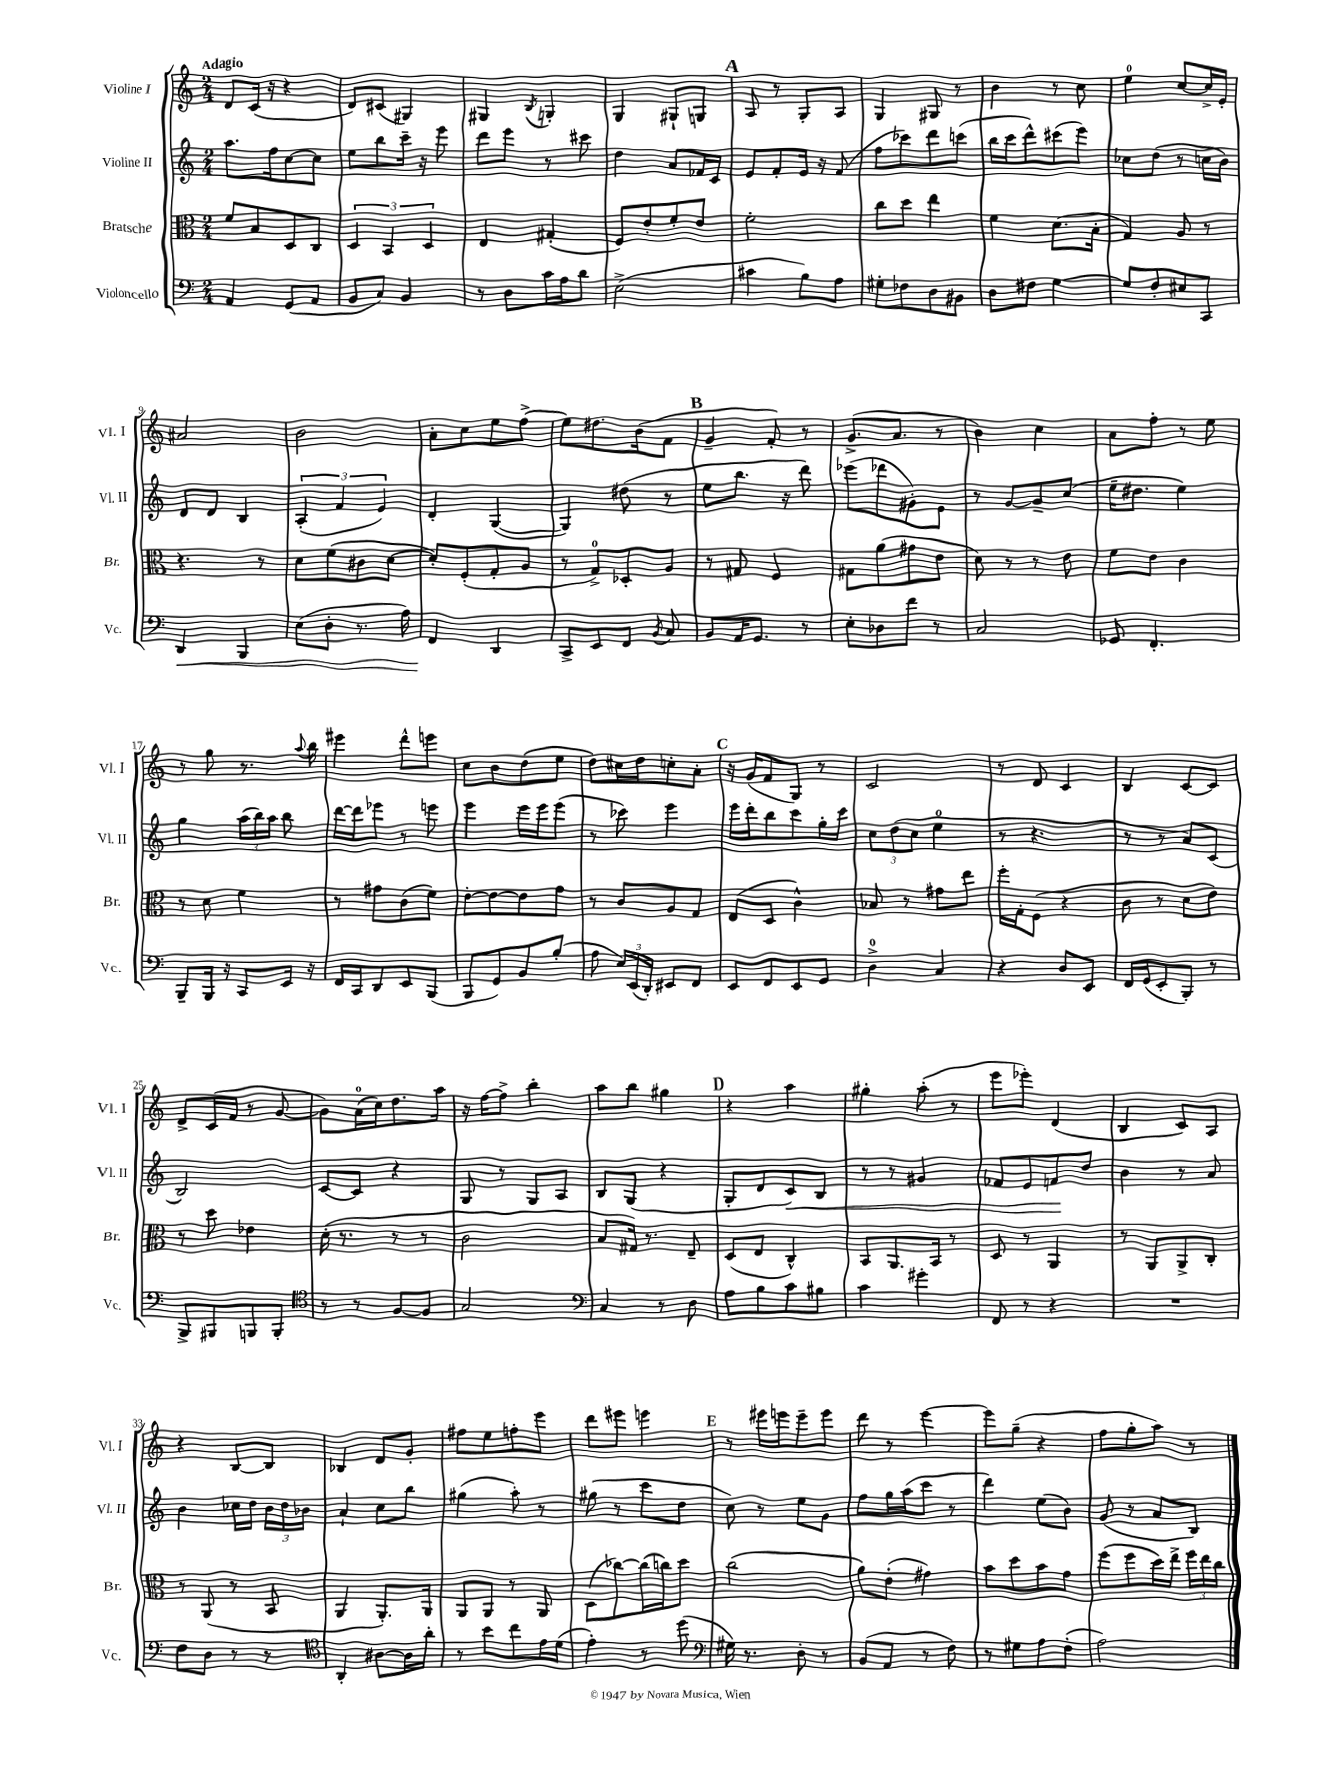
<<
\new StaffGroup <<
\new Staff = "s0" \with { instrumentName = "Violine I" shortInstrumentName = "Vl. I" } {
    \clef treble \key c \major \numericTimeSignature \time 2/4 \tempo "Adagio"
    \autoBeamOff d'8[ c'16]( r16 r4 |
    d'8[) cis'8]( gis4) |
    gis4 \acciaccatura { b8 } g4-. |
    g4 gis8[-! g8] |
    \mark \markup { \bold "A" } a8 r8 g8[-. a8] |
    g4 gis8 r8 |
    b'4 r8 c''8 |
    e''4-0 c''8[~ c''16-> e'16]-. |
    ais'2 |
    b'2 |
    a'8[-. c''8 e''8 f''8]->( |
    e''8[) dis''8. b'16( f'8] |
    \mark \markup { \bold "B" } g'4-- f'8-.) r8 |
    g'8.[->( a'8.] r8 |
    b'4) c''4 |
    a'8[ f''8]-. r8 e''8 |
    r8 g''8 r8. \appoggiatura { a''8 } b''16 |
    eis'''4 d'''8[-^ e'''8] |
    c''8[ b'8 d''8( e''8] |
    d''8[) cis''16 d''16 c''8-. a'8]-. |
    \mark \markup { \bold "C" } r16 g'16[( f'8 g8]) r8 |
    c'2 |
    r8 d'8 c'4 |
    b4 c'8[~ c'8] |
    d'8[-> c'16( f'16] r8 g'8~ |
    g'8[) a'16-0( c''16) d''8. a''16] |
    r16 f''16[~ f''8]-> b''4-. |
    a''8[ b''8] gis''4 |
    \mark \markup { \bold "D" } r4 a''4 |
    gis''4-. a''8-.( r8 |
    e'''8[ ees'''8]-.) d'4( |
    b4 c'8[) a8] |
    r4 b8[~ b8] |
    bes4 d'8[ g'8]-. |
    fis''8[ e''8 f''8-. e'''8] |
    d'''8[ eis'''8] e'''4 |
    \mark \markup { \bold "E" } r8 eis'''16[ e'''16 e'''8-- e'''8] |
    d'''8 r8 e'''4~ |
    e'''8[ g''8]--( r4 |
    f''8[ g''8-. a''8]) r8 \bar "|." |
}
\new Staff = "s1" \with { instrumentName = "Violine II" shortInstrumentName = "Vl. II" } {
    \clef treble \key c \major \numericTimeSignature \time 2/4
    \autoBeamOff a''8.[ f''16 c''8~ c''8] |
    e''8[ b''8 c'''16]-- r16 e'''8 |
    d'''8[ e'''8] r8 cis'''8 |
    d''4 a'8[ fes'16 c'16] |
    \mark \markup { \bold "A" } e'8[ f'8-. e'16] r16 f'8( |
    f''8[ ces'''8) d'''8 c'''8]( |
    b''16[ c'''16 d'''8-^) cis'''8( e'''8]) |
    ces''8[ d''8]( r8 c''16[ b'16]) |
    d'8[ d'8] b4 |
    \tuplet 3/2 { a4-.( f'4 e'4) } |
    d'4-. g4~( |
    g4) dis''8( r8 |
    \mark \markup { \bold "B" } e''8[ b''8.] r16 d'''8) |
    ees'''8[( des'''8 gis'8-.) e'8] |
    r8 g'8[~ g'8-- c''8]( |
    e''16[-- dis''8.] e''4) |
    g''4 \tuplet 3/2 { a''16[( b''16) a''16] } b''8 |
    d'''16[~ d'''16 ees'''8] r8 e'''8 |
    e'''4 e'''16[ e'''16 e'''8]( |
    r8 ces'''8) e'''4 |
    \mark \markup { \bold "C" } e'''16[ d'''16-. b''8 c'''8 g''16-. c'''16] |
    \tuplet 3/2 { c''8[ d''8( c''8] } e''4-0 |
    r8 r4. |
    r8 r8 a'8[) c'8]( |
    b2) |
    c'8[~ c'8] r4 |
    g8 r8 g8[ a8] |
    b8[ g8]( r4 |
    \mark \markup { \bold "D" } g8[-. d'8 c'8\<) b8] |
    r8 r8 gis'4 |
    fes'8[ e'8 f'8\! d''8] |
    b'4 r8 a'8 |
    b'4 ces''16[ d''16] \tuplet 3/2 { b'16[ d''16 bes'16] } |
    a'4-! c''8[ b''8] |
    gis''4( a''8-.) r8 |
    gis''8( r8 c'''8[ d''8] |
    \mark \markup { \bold "E" } c''8) r8 e''8[ g'8] |
    f''8[ g''16 a''16( c'''8] r8 |
    d'''4) e''8[( b'8]) |
    g'8( r8 a'8[ b8]) \bar "|." |
}
\new Staff = "s2" \with { instrumentName = "Bratsche" shortInstrumentName = "Br." } {
    \clef alto \key c \major \numericTimeSignature \time 2/4
    \autoBeamOff f'8[ b8 d8 c8] |
    \tuplet 3/2 { d4 b,4 d4 } |
    e4 gis4-.( |
    f8[) e'8-. f'8-. e'8] |
    \mark \markup { \bold "A" } f'2-. |
    c''8[ d''8] e''4 |
    f'4 d'8.[( b16]-. |
    g4) a8 r8 |
    r4. r8 |
    d'8[ f'8( cis'8 d'8]~ |
    d'8[-.) f8-.( g8-. a8] |
    r8 g8[-0->) des8-. a8] |
    \mark \markup { \bold "B" } r8 gis8 f4 |
    gis8[ a'8( gis'8 e'8] |
    d'8) r8 r8 e'8 |
    f'8[ e'8] c'4 |
    r8 d'8 f'4 |
    r8 gis'8[ c'8( f'8]) |
    e'8[~-. e'8~ e'8 g'8] |
    r8 c'8[ a8 g8] |
    \mark \markup { \bold "C" } e8[( d8] c'4-^) |
    bes8 r8 gis'8[ e''8] |
    f''16[-. g16-. f8]( r4 |
    c'8 r8 d'8[ e'8]) |
    r8 d''8 ees'4 |
    d'16-.( r8. r8 r8 |
    c'2 |
    b8[ gis16]) r8. e8-- |
    \mark \markup { \bold "D" } d8[( e8] c4-^) |
    b,8[ a,8. b,16] r8 |
    d8 r8 a,4 |
    r8 a,8[ a,8-> c8]-. |
    r8 a,8( r8 b,8 |
    a,4 a,8.[-.) a,16] |
    a,8[ a,8] r8 a,8 |
    d8[( ces''8~) ces''16( c''16) d''8] |
    \mark \markup { \bold "E" } c''2( |
    a'8[) e'8]-.( gis'4) |
    b'8[ d''8 b'8 g'8] |
    f''8[( f''8 d''16) e''16]-> \tuplet 3/2 { f''16[ e''16 c''16] } \bar "|." |
}
\new Staff = "s3" \with { instrumentName = "Violoncello" shortInstrumentName = "Vc." } {
    \clef bass \key c \major \numericTimeSignature \time 2/4
    \autoBeamOff a,4 g,8[( a,8] |
    b,8[ c8]) b,4 |
    r8 d8[ c'16 a16 d'8] |
    e2->( |
    \mark \markup { \bold "A" } cis'4 b8[) a8] |
    gis8[-. fes8 d8 bis,8] |
    d8[ fis8] g4~ |
    g8[ f8-. eis8 c,8] |
    d,4\< b,,4 |
    e8[( d8]-. r8. a16) |
    f,4\! d,4 |
    c,8[-> e,8 f,8] \acciaccatura { b,8 } c8 |
    \mark \markup { \bold "B" } b,8[ a,16 g,8.] r8 |
    e8[-. des8 f'8] r8 |
    c2 |
    ges,8 f,4.-. |
    b,,8[-- b,,16] r16 c,8[ e,16] r16 |
    f,16[ c,16 d,8 e,8 b,,8]( |
    b,,8[ g,8) b,8 b8]-.( |
    a8 \tuplet 3/2 { e16[) e,16( d,16]-.) } eis,8[ f,8] |
    \mark \markup { \bold "C" } e,8[ f,8 e,8 g,8] |
    d4-0-> c4 |
    r4 d8[ e,8] |
    f,16[ g,16( e,8-. b,,8]-.) r8 |
    b,,8[-> bis,,8 b,,8 b,,8]-. |
    \clef tenor r8 r8 f8[~ f8] |
    g2 |
    \clef bass c4 r8 d8 |
    \mark \markup { \bold "D" } a8[ b8 c'8 bis8] |
    c'4 gis'4-. |
    f,8 r8 r4 |
    R2 |
    f8[ d8] r8 r8 |
    \clef tenor a,4-. ais8[~ ais16 a'16]-. |
    r8 b'8[ c''8 e'16 d'16]( |
    e'4-.) r8 d''8( |
    \mark \markup { \bold "E" } \clef bass gis16) r8. d8-. r8 |
    b,8[( a,8] r8 f8) |
    r8 gis8[ a8 f8]-.( |
    a2) \bar "|." |
}
>>
>>
